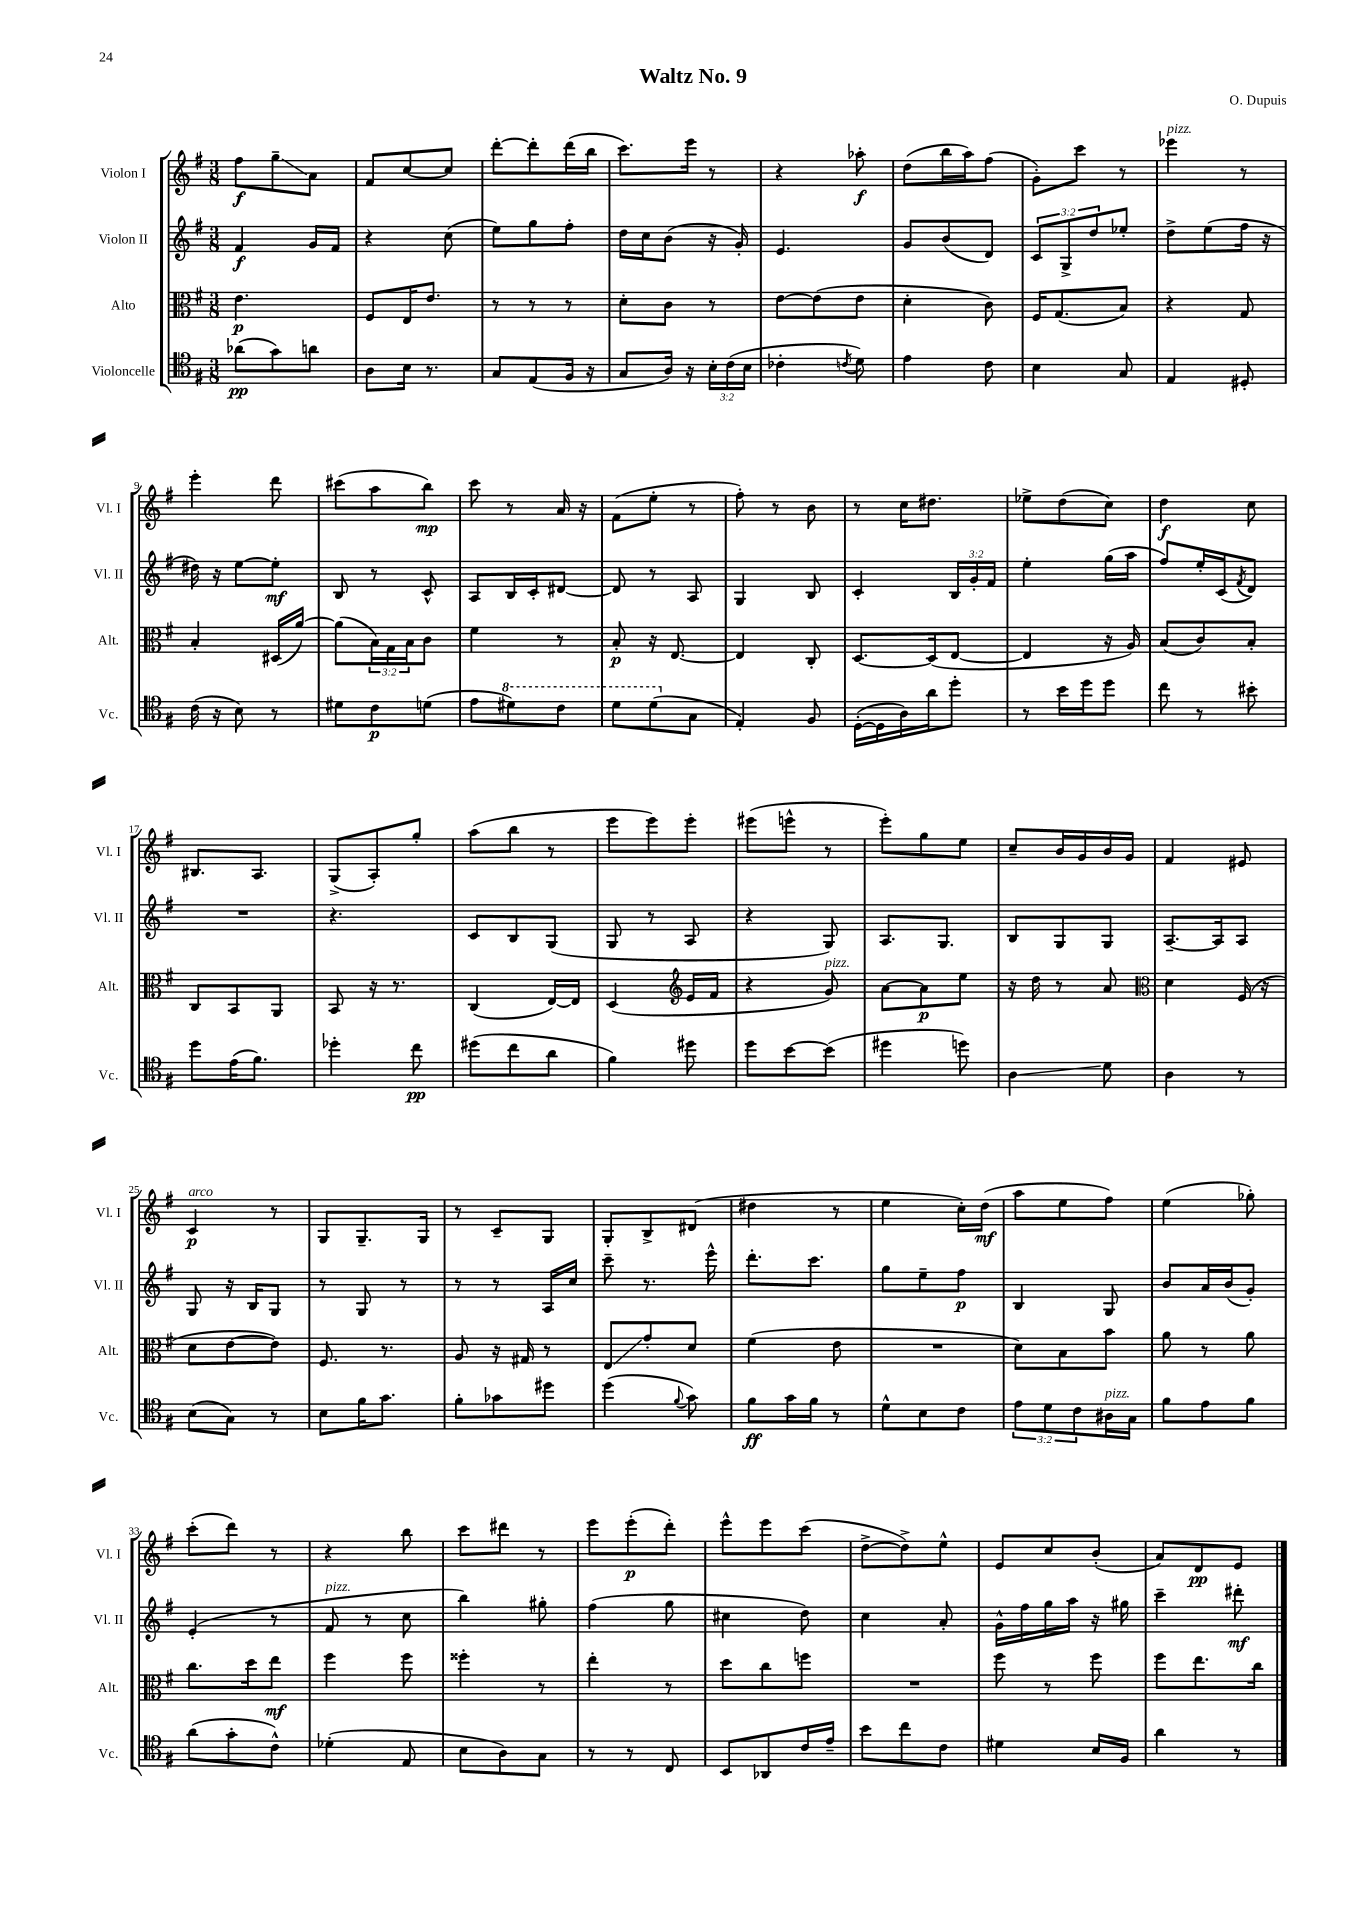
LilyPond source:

\header { title = "Waltz No. 9" composer = "O. Dupuis" }
<<
\new StaffGroup <<
\new Staff = "s0" \with { instrumentName = "Violon I" shortInstrumentName = "Vl. I" } {
    \clef treble \key g \major \numericTimeSignature \time 3/8
    fis''8\f g''8--\glissando a'8 |
    fis'8 c''8~ c''8 |
    d'''8~-. d'''8-. d'''16( b''16 |
    c'''8.) e'''16 r8 |
    r4 aes''8-.\f |
    d''8( b''16 a''16) fis''8( |
    g'8-.) c'''8 r8 |
    ees'''4^\markup { \italic "pizz." } r8 |
    e'''4-. d'''8 |
    cis'''8( a''8 b''8\mp) |
    c'''8 r8 a'16 r16 |
    fis'8( e''8-. r8 |
    fis''8-.) r8 b'8 |
    r8 c''16 dis''8. |
    ees''8-> d''8( c''8) |
    d''4\f c''8 |
    bis8. a8. |
    g8->( a8-.) g''8-. |
    a''8( b''8 r8 |
    e'''8 e'''8) e'''8-. |
    eis'''8( e'''8-^ r8 |
    e'''8-.) g''8 e''8 |
    c''8-- b'16 g'16 b'16 g'16 |
    fis'4 eis'8 |
    c'4\p^\markup { \italic "arco" } r8 |
    g8 g8.-- g16 |
    r8 c'8-- g8 |
    g8-. b8-> dis'8( |
    dis''4 r8 |
    e''4 c''16-.) d''16\mf( |
    a''8 e''8 fis''8) |
    e''4( ges''8-.) |
    c'''8-.( d'''8) r8 |
    r4 b''8 |
    c'''8 dis'''8 r8 |
    e'''8 e'''8-.\p( d'''8-.) |
    e'''8-^ e'''8 c'''8( |
    d''8~-> d''8->) e''8-^ |
    e'8 c''8 b'8-.( |
    a'8) d'8\pp e'8 \bar "|." |
}
\new Staff = "s1" \with { instrumentName = "Violon II" shortInstrumentName = "Vl. II" } {
    \clef treble \key g \major \numericTimeSignature \time 3/8 \override Staff.TupletNumber.text = #tuplet-number::calc-fraction-text
    fis'4\f g'16 fis'16 |
    r4 c''8( |
    e''8) g''8 fis''8-. |
    d''16 c''16 b'8( r16 g'16-.) |
    e'4. |
    g'8 b'8( d'8) |
    \tuplet 3/2 { c'8 g8-> d''8 } ees''8-. |
    d''8-> e''8( fis''16 r16 |
    dis''16) r16 e''8~ e''8-.\mf |
    b8 r8 c'8-^ |
    a8 b16 c'16-. dis'8~ |
    dis'8 r8 a8 |
    g4 b8 |
    c'4-. \tuplet 3/2 { b16 g'16-. fis'16 } |
    e''4-. g''16( a''16 |
    fis''8) e''16-. c'16( \acciaccatura { fis'8 } d'8) |
    R4. |
    r4. |
    c'8 b8 g8( |
    g8 r8 a8 |
    r4 g8) |
    a8. g8. |
    b8 g8 g8 |
    a8.~-- a16 a8 |
    g8 r16 b16 g8 |
    r8 g8 r8 |
    r8 r8 a16 c''16 |
    c'''8-- r8. e'''16-^ |
    d'''8.-. c'''8. |
    g''8 e''8-- fis''8\p |
    b4 g8 |
    b'8 a'16 b'16( g'8-.) |
    e'4-.( r8 |
    fis'8^\markup { \italic "pizz." } r8 c''8 |
    b''4) gis''8-. |
    fis''4( g''8 |
    cis''4 d''8) |
    c''4 a'8-. |
    g'16-^ fis''16 g''16 a''16 r16 gis''16 |
    c'''4-- dis'''8-.\mf \bar "|." |
}
\new Staff = "s2" \with { instrumentName = "Alto" shortInstrumentName = "Alt." } {
    \clef alto \key g \major \numericTimeSignature \time 3/8 \override Staff.TupletNumber.text = #tuplet-number::calc-fraction-text
    e'4.\p |
    fis8 e16 e'8. |
    r8 r8 r8 |
    d'8-. c'8 r8 |
    e'8~ e'8( e'8 |
    d'4-. c'8) |
    fis16 g8.( b8) |
    r4 g8 |
    b4-. dis16( a'16~) |
    a'8( \tuplet 3/2 { b16) g16 b16 } c'8 |
    fis'4 r8 |
    b8-.\p r16 e8.~ |
    e4 c8-. |
    d8.~ d16( e8~ |
    e4 r16 a16) |
    b8( c'8) b8-. |
    c8 b,8 a,8 |
    b,8 r16 r8. |
    c4( e16~) e16 |
    d4( \clef treble e'16 fis'16 |
    r4 g'8^\markup { \italic "pizz." }) |
    a'8~ a'8\p e''8 |
    r16 d''16 r8 a'8 |
    \clef alto d'4 fis16( r16 |
    d'8 e'8~ e'8) |
    fis8. r8. |
    a8 r16 gis16 r8 |
    e8\glissando g'8-. d'8 |
    fis'4( e'8 |
    R4. |
    d'8) b8 b'8 |
    a'8 r8 a'8 |
    c''8. d''16 e''8\mf |
    fis''4 fis''8 |
    fisis''4-. r8 |
    e''4-. r8 |
    d''8 c''8 f''8 |
    R4. |
    fis''8 r8 fis''8 |
    fis''8 e''8. c''16 \bar "|." |
}
\new Staff = "s3" \with { instrumentName = "Violoncelle" shortInstrumentName = "Vc." } {
    \clef tenor \key g \major \numericTimeSignature \time 3/8 \override Staff.TupletNumber.text = #tuplet-number::calc-fraction-text
    aes'8\pp( g'8) a'8 |
    a8 b16 r8. |
    g8 e8( fis16 r16 |
    g8 a16) r16 \tuplet 3/2 { b16-. c'16( b16 } |
    ces'4-. \acciaccatura { c'8 } d'8) |
    e'4 c'8 |
    b4 g8 |
    e4 dis8-. |
    c'16( r16 b8) r8 |
    dis'8 c'8\p d'8( |
    e'8 \ottava #1 dis''8) c''8 |
    d''8 d''8( \ottava #0 g8 |
    e4-.) fis8 |
    d16~-.( d16 a16) a'16 d''8-. |
    r8 b'16 d''16 d''8 |
    c''8 r8 bis'8-. |
    d''8 e'16( fis'8.) |
    des''4-. c''8\pp |
    dis''8( c''8 a'8 |
    fis'4) dis''8 |
    d''8 b'8~ b'8( |
    dis''4 d''8) |
    a4\glissando d'8 |
    a4 r8 |
    b8( g8) r8 |
    b8 fis'16 g'8. |
    fis'8-. ges'8 dis''8 |
    d''4( \appoggiatura { fis'8 } g'8) |
    fis'8\ff g'16 fis'16 r8 |
    d'8-^ b8 c'8 |
    \tuplet 3/2 { e'8 d'8 c'8 } ais16^\markup { \italic "pizz." } g16 |
    fis'8 e'8 fis'8 |
    a'8( g'8-. c'8-^) |
    des'4-.( e8 |
    b8 a8) g8 |
    r8 r8 c8 |
    b,8 aes,8 c'16 e'16-- |
    b'8 c''8 c'8 |
    dis'4 b16 fis16 |
    a'4 r8 \bar "|." |
}
>>
>>
